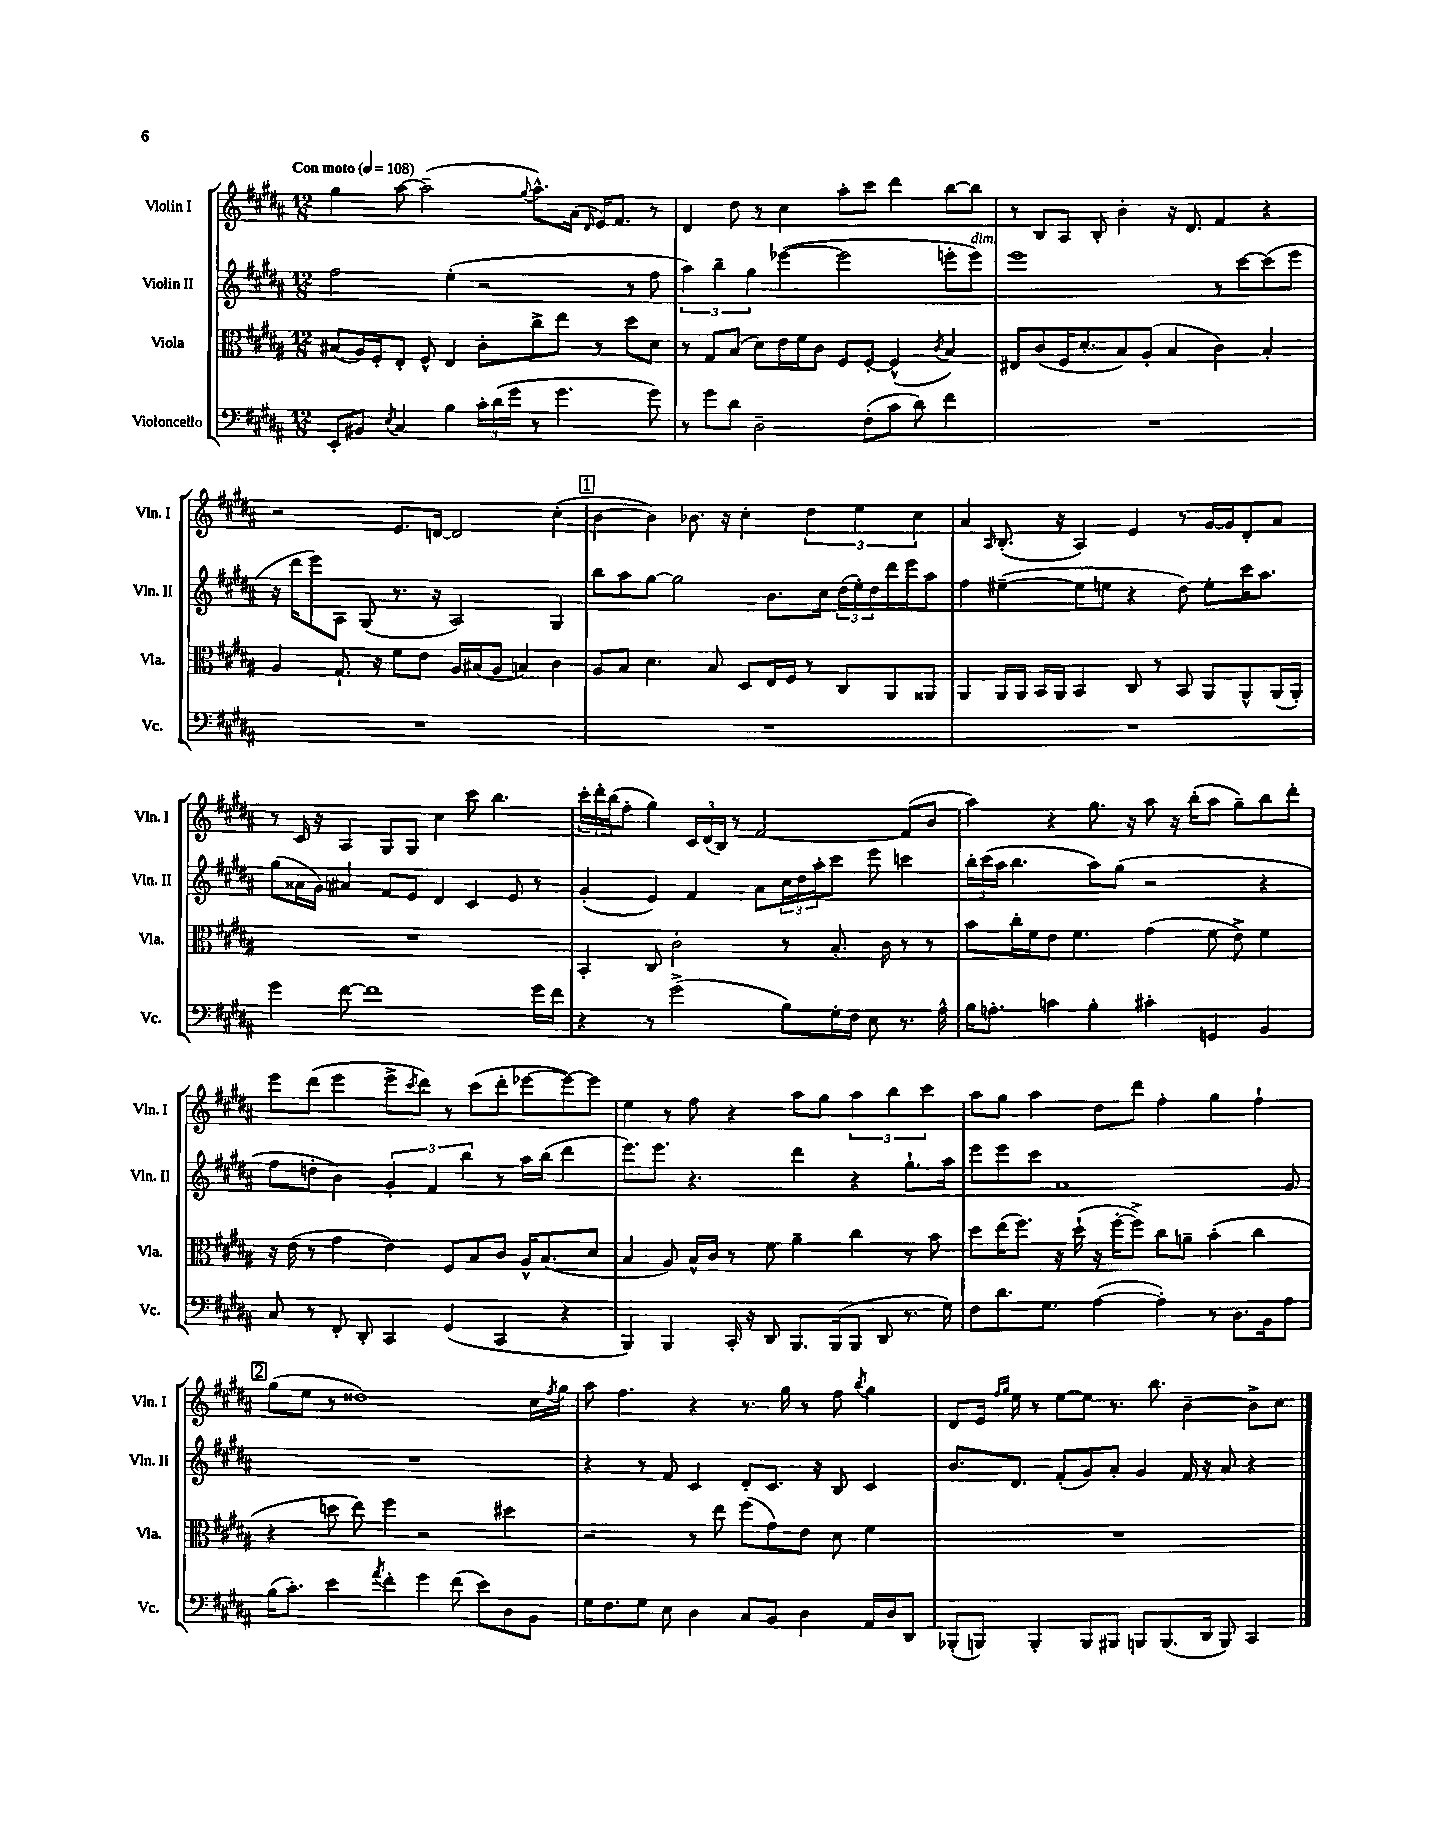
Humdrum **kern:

**kern	**kern	**kern	**kern
*staff4	*staff3	*staff2	*staff1
*clefF4	*clefC3	*clefG2	*clefG2
*k[f#c#g#d#a#]	*k[f#c#g#d#a#]	*k[f#c#g#d#a#]	*k[f#c#g#d#a#]
*M12/8	*M12/8	*M12/8	*M12/8
*MM108	*MM108	*MM108	*MM108
8EE'	(8B#	2ff#	4gg#
8BB#	16A#)	.	.
.	16F#'	.	.
8qE	.	.	.
4C#	8E'	.	[8aa#
.	8F#^^	.	(2aa#~]
4B	4E	(4ee'	.
24c#'	8c#'	2r	.
(24d#	.	.	.
24g#	.	.	.
.	.	.	8qqgg#
8r	8cc#^	.	8.aa#^^)
4.g#	8ee	.	.
.	.	.	(16a#
.	.	.	16qqd#
.	8r	.	16e)
.	.	.	8.f#
.	8dd#	8r	.
8g#)	8d#	8ff#	8r
=	=	=	=
8r	8r	6aa#)	4d#
8g#	8G#	.	.
.	.	6bb~	.
8d#	(8B	.	8dd#
.	.	6gg#	.
2D#~	8d#)	.	8r
.	16e	([4eee-	4cc#
.	16f#	.	.
.	8c#	.	.
.	8F#	2eee-]	8aa#'
(8F#'	[8F#'	.	8ccc#
8c#	(4F#^^]	.	4ddd#
8d#)	.	.	.
.	8qc#	.	.
4f#	4B)	8eee'	[8bb
.	.	8eee)	8bb]
=	=	=	=
1.r	8E#	1eee	8r
.	(8c#	.	8B
.	16F#	.	8A#
.	8.d#'	.	.
.	.	.	8B'
.	8B)	.	4b'
.	(8A#'	.	.
.	4B	.	16r
.	.	.	8.d#
.	4c#)	8r	4f#
.	.	[8ccc#	.
.	4B'	(8ccc#]	4r
.	.	8eee	.
=	=	=	=
1.r	4A#	16r	2r
.	.	16ddd#	.
.	.	8eee)	.
.	8.G#`	8A#	.
.	.	(8G#	.
.	16r	.	.
.	8f#	8.r	8.e
.	8e	.	.
.	.	16r	[16d
.	16A#	2A#)	2d]
.	(16B#	.	.
.	8A#	.	.
.	4B)	.	.
.	4c#	4G#	(4cc#'
=	=	=	=
1.r	8A#	8bb	[4b
.	8B	8aa#	.
.	4.d#	[8gg#	4b])
.	.	2gg#]	.
.	.	.	8.b-
.	8B	.	.
.	.	.	16r
.	8D#	.	4cc#'
.	16E	8.b	.
.	16F#	.	.
.	8r	.	6dd#
.	.	16cc#	.
.	8C#	(24dd#	.
.	.	24ee')	6ee
.	.	24dd#	.
.	8AA#	16ddd#	.
.	.	16eee	.
.	.	.	6cc#
.	8AA##	8aa#	.
=	=	=	=
1.r	4AA#	4ff#	4a#
.	.	.	16qqA#
.	16AA#	([4ee#~	(8.B'
.	16AA#	.	.
.	16BB	.	.
.	16AA#	.	16r
.	4BB	8ee#]	4A#)
.	.	8ee	.
.	8C#	4r	4e
.	8r	.	.
.	8BB	8dd#)	8r
.	8AA#	8ee'	[16g#
.	.	.	16g#]
.	8AA#^^	16ccc#	8d#'
.	.	8.aa#	.
.	(16AA#	.	8a#
.	16AA#')	.	.
=	=	=	=
4g#	1.r	(8gg#	8r
.	.	16a##	16c#
.	.	16g#)	16r
[8f#	.	4a#	4A#
1f#]	.	.	.
.	.	8f#	8G#
.	.	8e	8G#
.	.	4d#	4cc#
.	.	4c#	8ccc#
.	.	.	4.bb
.	.	8e	.
16g#	.	8r	.
16f#	.	.	.
=	=	=	=
4r	4BB'	(4g#'	24ccc#'
.	.	.	24ddd#'
.	.	.	(24bb
.	.	.	8ff#'
8r	8C#	4e)	4gg#)
(2g#^	2c#'	.	.
.	.	4f#	24c#
.	.	.	(24d#
.	.	.	24B)
.	.	.	8r
.	.	8a#	[2f#
8B)	8r	24cc#	.
.	.	24dd#	.
.	.	24aa#'	.
16G#'	8.B'	8ccc#	.
16F#	.	.	.
8E	.	8eee	.
.	16c#	.	.
8.r	8r	4ccc	(8f#]
.	8r	.	8b
16A#^^	.	.	.
=	=	=	=
16B	8b	24bb'	4aa#)
.	.	(24ccc#	.
8.A'	.	.	.
.	.	24aa#	.
.	16cc#'	4.bb	.
.	16f#	.	.
4c	8e	.	4r
.	4.f#	.	.
4B'	.	8aa#)	8.gg#
.	.	(8gg#	.
.	.	.	16r
4c#'	(4g#	2r	8aa#
.	.	.	16r
.	.	.	(16bb'
4GG	8f#	.	8aa#
.	8e^)	.	8gg#~)
4BB	4f#	4r	8bb
.	.	.	8ddd#'
=	=	=	=
8C#	16r	8ff#	8eee
.	(16e	.	.
8r	8r	8dd'	(8ddd#
8FF#'	4g#	4b)	4eee
8DD#'	.	.	.
4CC#	4e)	6g#'	8eee^
.	.	.	8qccc#
.	.	.	8ddd#)
.	.	6f#	.
(4GG#	8F#	.	8r
.	.	6bb	.
.	8B	.	(8ccc#
4CC#	8c#	8r	8ddd#'
.	16A#^^	16aa#	[8eee-
.	(8.B	(16bb	.
4r	.	4ddd#	8eee-_)
.	8d#	.	8eee-]
=	=	=	=
4BBB)	4B	8.eee)	4ee
.	.	8.eee	.
4BBB	8A#)	.	8r
.	16B^^	4.r	8ff#
.	16c#	.	.
16CC#'	8r	.	4r
16r	.	.	.
8DD#	8f#	.	.
8.BBB	4a#~	4ddd#	8aa#
.	.	.	8gg#
(16BBB	.	.	.
8BBB	4cc#	4r	6aa#
8DD#	.	.	.
.	.	.	6bb
8.r	8r	8.gg#`	.
.	.	.	6ccc#
.	8b	.	.
16G#)	.	16aa#	.
=	=	=	=
8F#	8dd#	8eee	8aa#
8.d#	(16ee	8eee	8gg#
.	8.ff#)	.	.
.	.	8ccc#	4aa#
8.G#	.	.	.
.	16r	1a#	.
.	(16dd#`	.	.
([4A#	16r	.	8dd#
.	[16ff#'	.	.
.	8ff#^])	.	8ddd#
4A#'])	8cc#	.	4ff#'
.	8a~	.	.
8r	(4b'	.	4gg#
8.D#	.	.	.
.	4cc#	.	4ff#`
16BB	.	.	.
8A#	.	8g#	.
=	=	=	=
(16B	4r	1.r	(8gg#
8.c#')	.	.	.
.	.	.	8ee
4e	8dd	.	8r
.	8ee)	.	1dd##)
8qa#	.	.	.
4f#'	4ff#	.	.
4g#	2r	.	.
(8f#	.	.	.
8e)	.	.	.
8D#	4dd#	.	.
8BB	.	.	16cc#
.	.	.	8qff#
.	.	.	16gg#
=	=	=	=
16G#	2r	4r	8aa#
8.F#	.	.	.
.	.	.	4.ff#
8G#	.	8r	.
8E	.	8f#	.
4D#	8r	4c#	4r
.	8ee	.	.
8C#	(8ff#	8d#'	8.r
8BB	8g#)	8.c#	.
.	.	.	16gg#
4D#	8e	.	8r
.	.	16r	.
.	8d#	8B	8ff#
.	.	.	8qbb
16AA#	4f#	4c#	4gg#
16D#	.	.	.
8DD#	.	.	.
=	=	=	=
(8BBB-'	1.r	8.b	8d#
8BBB)	.	.	16e
.	.	.	16qqff#
.	.	.	16qqgg#
.	.	8.d#	16ee
4BBB'	.	.	8r
.	.	(8f#'	[8ee
8BBB	.	8g#)	8ee]
8BBB#	.	8a#'	8.r
8BBB	.	4g#	.
.	.	.	8.bb
(8.BBB	.	.	.
.	.	16f#	[4b~
16DD#	.	16r	.
8BBB)	.	8a#	.
4CC#	.	4r	8b^]
.	.	.	8cc#
==	==	==	==
*-	*-	*-	*-
